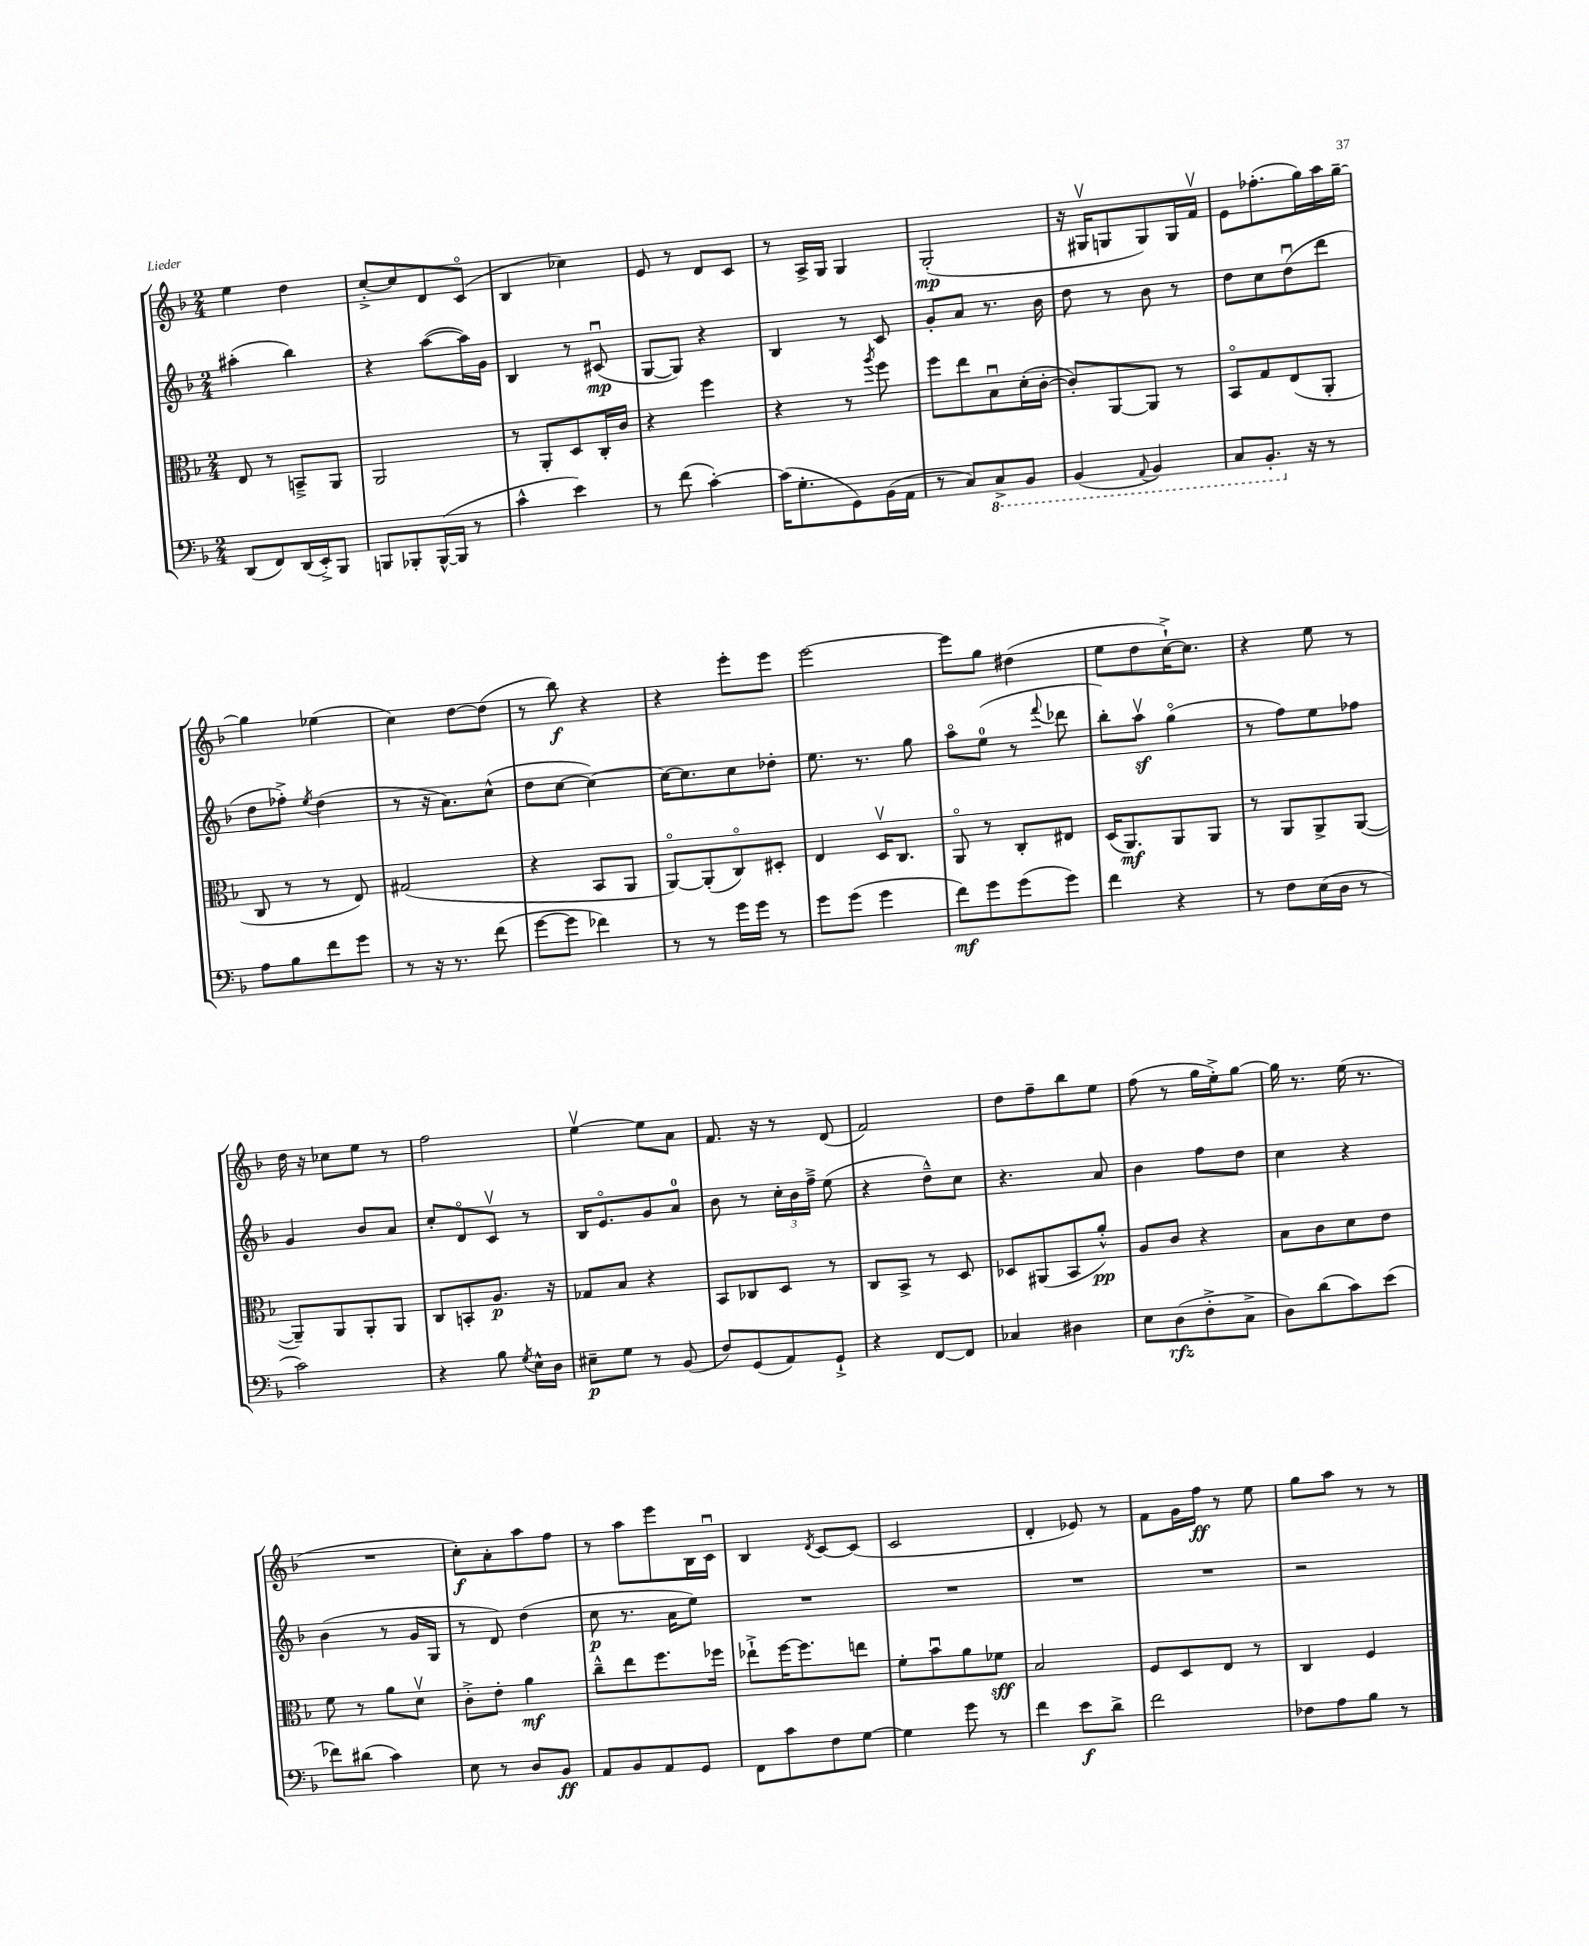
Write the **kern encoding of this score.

**kern	**dynam	**kern	**dynam	**kern	**dynam	**kern	**dynam
*part4	*part4	*part3	*part3	*part2	*part2	*part1	*part1
*staff4	*staff4	*staff3	*staff3	*staff2	*staff2	*staff1	*staff1
*clefF4	*	*clefC3	*	*clefG2	*	*clefG2	*
*k[b-]	*	*k[b-]	*	*k[b-]	*	*k[b-]	*
*M2/4	*	*M2/4	*	*M2/4	*	*M2/4	*
=22	=22	=22	=22	=22	=22	=22	=22
(8DD/L	.	8E/	.	(4aa#X'\	.	4ee\	.
8FF/)	.	8r	.	.	.	.	.
(16DD/L	.	8BBn~^/L	.	4bb-\)	.	4dd\	.
16EE'^/J)	.	.	.	.	.	.	.
8BBB-/J	.	8AA/J	.	.	.	.	.
=23	=23	=23	=23	=23	=23	=23	=23
8BBBn/L	.	2AA/	.	4r	.	[8cc'^/L	.
8BBB-X'/	.	.	.	.	.	8cc/]	.
([16BBB-^^/L	.	.	.	([8aa\L	.	8d/	.
16BBB-/JJ]	.	.	.	.	.	.	.
8r	.	.	.	16aa\L])	.	(8c/J	.
.	.	.	.	16g\JJ	.	.	.
=24	=24	=24	=24	=24	=24	=24	=24
4c^^\	.	8r	.	4B-/	.	4B-/	.
.	.	8AA'/L	.	.	.	.	.
4e\)	.	8D/	.	8r	.	4cc-X\)	.
.	.	16C'/L	.	(8c#Xu/	mp	.	.
.	.	16c/JJ	.	.	.	.	.
=25	=25	=25	=25	=25	=25	=25	=25
8r	.	4r	.	[8G/L	.	8e/	.
(8f\	.	.	.	8G/J])	.	8r	.
[4c'\)	.	4ff\	.	4r	.	8d/L	.
.	.	.	.	.	.	8c/J	.
=26	=26	=26	=26	=26	=26	=26	=26
(16c\KL]	.	4r	.	4B-/	.	8r	.
8.G'\	.	.	.	.	.	.	.
.	.	.	.	.	.	16A^/LL	.
.	.	.	.	.	.	16G/JJ	.
8GG\)	.	8r	.	8r	.	4G/	.
.	.	8qaa/	.	.	.	.	.
(16BB-\L	.	8ff\	.	8c/	.	.	.
16AA\JJ	.	.	.	.	.	.	.
=27	=27	=27	=27	=27	=27	=27	=27
8r	.	8ff\L	.	8g'/L	.	(2G'/	mp
8C/L)	.	8ee\	.	8a/J	.	.	.
*8ba	*	*	*	*	*	*	*
8CC^/	.	8B-u\	.	8.r	.	.	.
8BBB-/J	.	(16d'\L	.	.	.	.	.
.	.	[16c'\JJ	.	16b-\	.	.	.
=28	=28	=28	=28	=28	=28	=28	=28
(4BBB-/	.	8c'/L])	.	8dd\	.	16r	.
.	.	.	.	.	.	16G#Xv/KL	.
.	.	[8AA/	.	8r	.	8Gn/	.
8qqAAA/	.	.	.	.	.	.	.
4BBB-/)	.	8AA/J]	.	8b-\	.	8G/)	.
.	.	8r	.	8r	.	16G/L	.
.	.	.	.	.	.	16fv/JJ	.
=29	=29	=29	=29	=29	=29	=29	=29
8CC/L	.	8BB-/L	.	8dd\L	.	8e\L	.
8.BBB-'/J	.	8G/	.	8cc\	.	(8.ff-X'\	.
.	.	(8E/	.	(8ddu\	.	.	.
*X8ba	*	*	*	*	*	*	*
16r	.	.	.	.	.	16gg\L)	.
8r	.	8AA'/J	.	8ddd\J	.	16aa\	.
.	.	.	.	.	.	[16gg~\JJ	.
!!LO:LB:g=z
=30	=30	=30	=30	=30	=30	=30	=30
8A\L	.	8C/	.	8dd\L	.	4gg\]	.
8B-\	.	8r	.	8ff-X'^\J)	.	.	.
.	.	.	.	8qee/	.	.	.
8f\	.	8r	.	(4dd\	.	(4ee-X\	.
8g\J	.	8E/)	.	.	.	.	.
=31	=31	=31	=31	=31	=31	=31	=31
8r	.	(2G#X/	.	8r	.	4cc\)	.
16r	.	.	.	16r	.	.	.
8.r	.	.	.	8.a\L)	.	.	.
.	.	.	.	.	.	[8dd\L	.
(8f\	.	.	.	(8cc^^\J	.	(8dd\J]	.
=32	=32	=32	=32	=32	=32	=32	=32
[8g\L	.	4r	.	8dd\L	.	8r	.
8g\J]	.	.	.	[8cc\J	.	8bb-\)	f
4f-X\)	.	8BB-/L	.	4cc\_)	.	4r	.
.	.	8AA/J	.	.	.	.	.
=33	=33	=33	=33	=33	=33	=33	=33
8r	.	[8AA/L)	.	16cc\KL_	.	4r	.
.	.	.	.	8.cc\]	.	.	.
8r	.	(8AA'/]	.	.	.	.	.
16g\LL	.	8C/)	.	8cc\	.	8eee'\L	.
16g\JJ	.	.	.	.	.	.	.
8r	.	8D#X'/J	.	8dd-X'\J	.	8eee\J	.
=34	=34	=34	=34	=34	=34	=34	=34
8g\L	.	4E/	.	8.ee\	.	[2eee\	.
(8g\J	.	.	.	.	.	.	.
.	.	.	.	8.r	.	.	.
4g\	.	16Dv/KL	.	.	.	.	.
.	.	8.C/J	.	.	.	.	.
.	.	.	.	8gg\	.	.	.
=35	=35	=35	=35	=35	=35	=35	=35
8f\L)	mf	8AA/	.	8aa\L	.	8eee\L]	.
8g\	.	8r	.	(8ee\J	.	8gg\J	.
(8g\	.	8C'/L	.	8r	.	(4dd#X\	.
.	.	.	.	8qqfff/	.	.	.
8g\J)	.	8E#X/J	.	8ddd-X\	.	.	.
=36	=36	=36	=36	=36	=36	=36	=36
4f\	.	(16D/KL	.	8bb-'\L)	.	8ee\L	.
.	.	8.AA/)	mf	.	.	.	.
.	.	.	.	8aazv\J	.	8dd\	.
4r	.	8AA/	.	(4gg\	.	[16cc`^\K)	.
.	.	.	.	.	.	8.cc\J]	.
.	.	8AA/J	.	.	.	.	.
=37	=37	=37	=37	=37	=37	=37	=37
8r	.	8r	.	8r	.	4r	.
8F\L	.	8AA/L	.	8ff\L)	.	.	.
(16E\L	.	8AA^/	.	8ee\	.	8ee\	.
16D\JJ	.	.	.	.	.	.	.
8r	.	([8AA/J	.	8ff-X\J	.	8r	.
!!LO:LB:g=z
=38	=38	=38	=38	=38	=38	=38	=38
2c\)	.	8AA~/L])	.	4g/	.	16dd\	.
.	.	.	.	.	.	16r	.
.	.	8AA/	.	.	.	8cc-X\L	.
.	.	8AA'/	.	8b-/L	.	8ee\J	.
.	.	8AA/J	.	8a/J	.	8r	.
=39	=39	=39	=39	=39	=39	=39	=39
4r	.	8C/L	.	8cc'/L	.	2ff\	.
.	.	8BBn'/	.	8d/	.	.	.
8B-\	.	8.A/J	p	8cv/J	.	.	.
8qG/	.	.	.	.	.	.	.
16E^^\LL	.	.	.	8r	.	.	.
16D\JJ	.	16r	.	.	.	.	.
=40	=40	=40	=40	=40	=40	=40	=40
8E#X~\L	p	8G-X/L	.	16B-/KL	.	[4eev\	.
.	.	.	.	8.e/	.	.	.
8G\J	.	8B-/J	.	.	.	.	.
8r	.	4r	.	8g/	.	8ee\L]	.
(8BB-/	.	.	.	8a/J	.	8a\J	.
=41	=41	=41	=41	=41	=41	=41	=41
8F/L)	.	8BB-/L	.	8b-\	.	8.f/	.
(8GG/	.	8C-X/	.	8r	.	.	.
.	.	.	.	.	.	16r	.
8AA/)	.	8D/J	.	24cc'\LL	.	8r	.
.	.	.	.	24b-\	.	.	.
.	.	.	.	24ff~^\JJ	.	.	.
8GG`^/J	.	8r	.	(8ee\	.	(8d/	.
=42	=42	=42	=42	=42	=42	=42	=42
4r	.	8C/L	.	4r	.	2f/)	.
.	.	8BB-^/J	.	.	.	.	.
[8FF/L	.	8r	.	8dd~^^\L)	.	.	.
8FF/J]	.	8D/	.	8cc\J	.	.	.
=43	=43	=43	=43	=43	=43	=43	=43
4C-X/	.	8D-X/L	.	4.r	.	8dd\L	.
.	.	(8AA#X/	.	.	.	8ff~\	.
4D#X\	.	8BB-/	.	.	.	8bb-\	.
.	.	8a'^^/J)	pp	8a/	.	8ee\J	.
=44	=44	=44	=44	=44	=44	=44	=44
8E\L	.	8A/L	.	4b-\	.	(8ff\	.
(8D\	rfz	8c/J	.	.	.	8r	.
8F'^\	.	4r	.	8ff\L	.	16gg\LL	.
.	.	.	.	.	.	16ee'^\J)	.
8C^\J	.	.	.	8dd\J	.	[8gg\J	.
=45	=45	=45	=45	=45	=45	=45	=45
8D\L)	.	8B-\L	.	4cc\	.	16gg\]	.
.	.	.	.	.	.	8.r	.
(8d\	.	8c\	.	.	.	.	.
8c\)	.	8d\	.	4r	.	(16ee\	.
.	.	.	.	.	.	8.r	.
(8e\J	.	8e\J	.	.	.	.	.
!!LO:LB:g=z
=46	=46	=46	=46	=46	=46	=46	=46
8f-X\L)	.	8f\	.	(4b-\	.	2r	.
(8d#X\J	.	8r	.	.	.	.	.
4c\)	.	8a\L	.	8r	.	.	.
.	.	8dv\J	.	16g/LL	.	.	.
.	.	.	.	16G/JJ	.	.	.
=47	=47	=47	=47	=47	=47	=47	=47
8E\	.	8c'^\L	.	8r	.	8cc'\L)	f
8r	.	8e'\J	.	8d/)	.	8a'\	.
8D/L	.	4a\	mf	(4dd\	.	8aa\	.
8BB-/J	ff	.	.	.	.	8ff\J	.
=48	=48	=48	=48	=48	=48	=48	=48
8AA/L	.	8cc~^^\L	.	8cc\	p	8r	.
8BB-/	.	8ee\	.	8.r	.	8aa\L	.
8AA/	.	8.ff\	.	.	.	8eee\	.
.	.	.	.	16a\KL	.	.	.
8GG/J	.	.	.	8ee\J)	.	16B-\L	.
.	.	16ff-X\Jk	.	.	.	16cu\JJ	.
=49	=49	=49	=49	=49	=49	=49	=49
8FF\L	.	8ee-X`^\L	.	2r	.	4B-/	.
8c\	.	[16ff\K	.	.	.	.	.
.	.	8.ff\]	.	.	.	.	.
.	.	.	.	.	.	8qd/	.
8F\	.	.	.	.	.	[8c/L	.
[8G\J	.	8een\J	.	.	.	(8c/J]	.
=50	=50	=50	=50	=50	=50	=50	=50
4G\]	.	8f'\L	.	2r	.	2c/	.
.	.	8b-u\	.	.	.	.	.
8g\	.	8a\	.	.	.	.	.
8r	.	8f-X\J	sff	.	.	.	.
=51	=51	=51	=51	=51	=51	=51	=51
4f\	.	2B-/	.	2r	.	4d'/	.
8e\L	f	.	.	.	.	8e-X/)	.
8d^\J	.	.	.	.	.	8r	.
=52	=52	=52	=52	=52	=52	=52	=52
2f\	.	8F/L	.	2r	.	8f\L	.
.	.	8D/	.	.	.	16g\L	.
.	.	.	.	.	.	16ff\JJ	ff
.	.	8E/J	.	.	.	8r	.
.	.	8r	.	.	.	8ee\	.
=53	=53	=53	=53	=53	=53	=53	=53
8F-X\L	.	4C/	.	2r	.	8gg\L	.
8A\	.	.	.	.	.	8aa\J	.
8B-\J	.	4F/	.	.	.	8r	.
8r	.	.	.	.	.	8r	.
==	==	==	==	==	==	==	==
*-	*-	*-	*-	*-	*-	*-	*-
